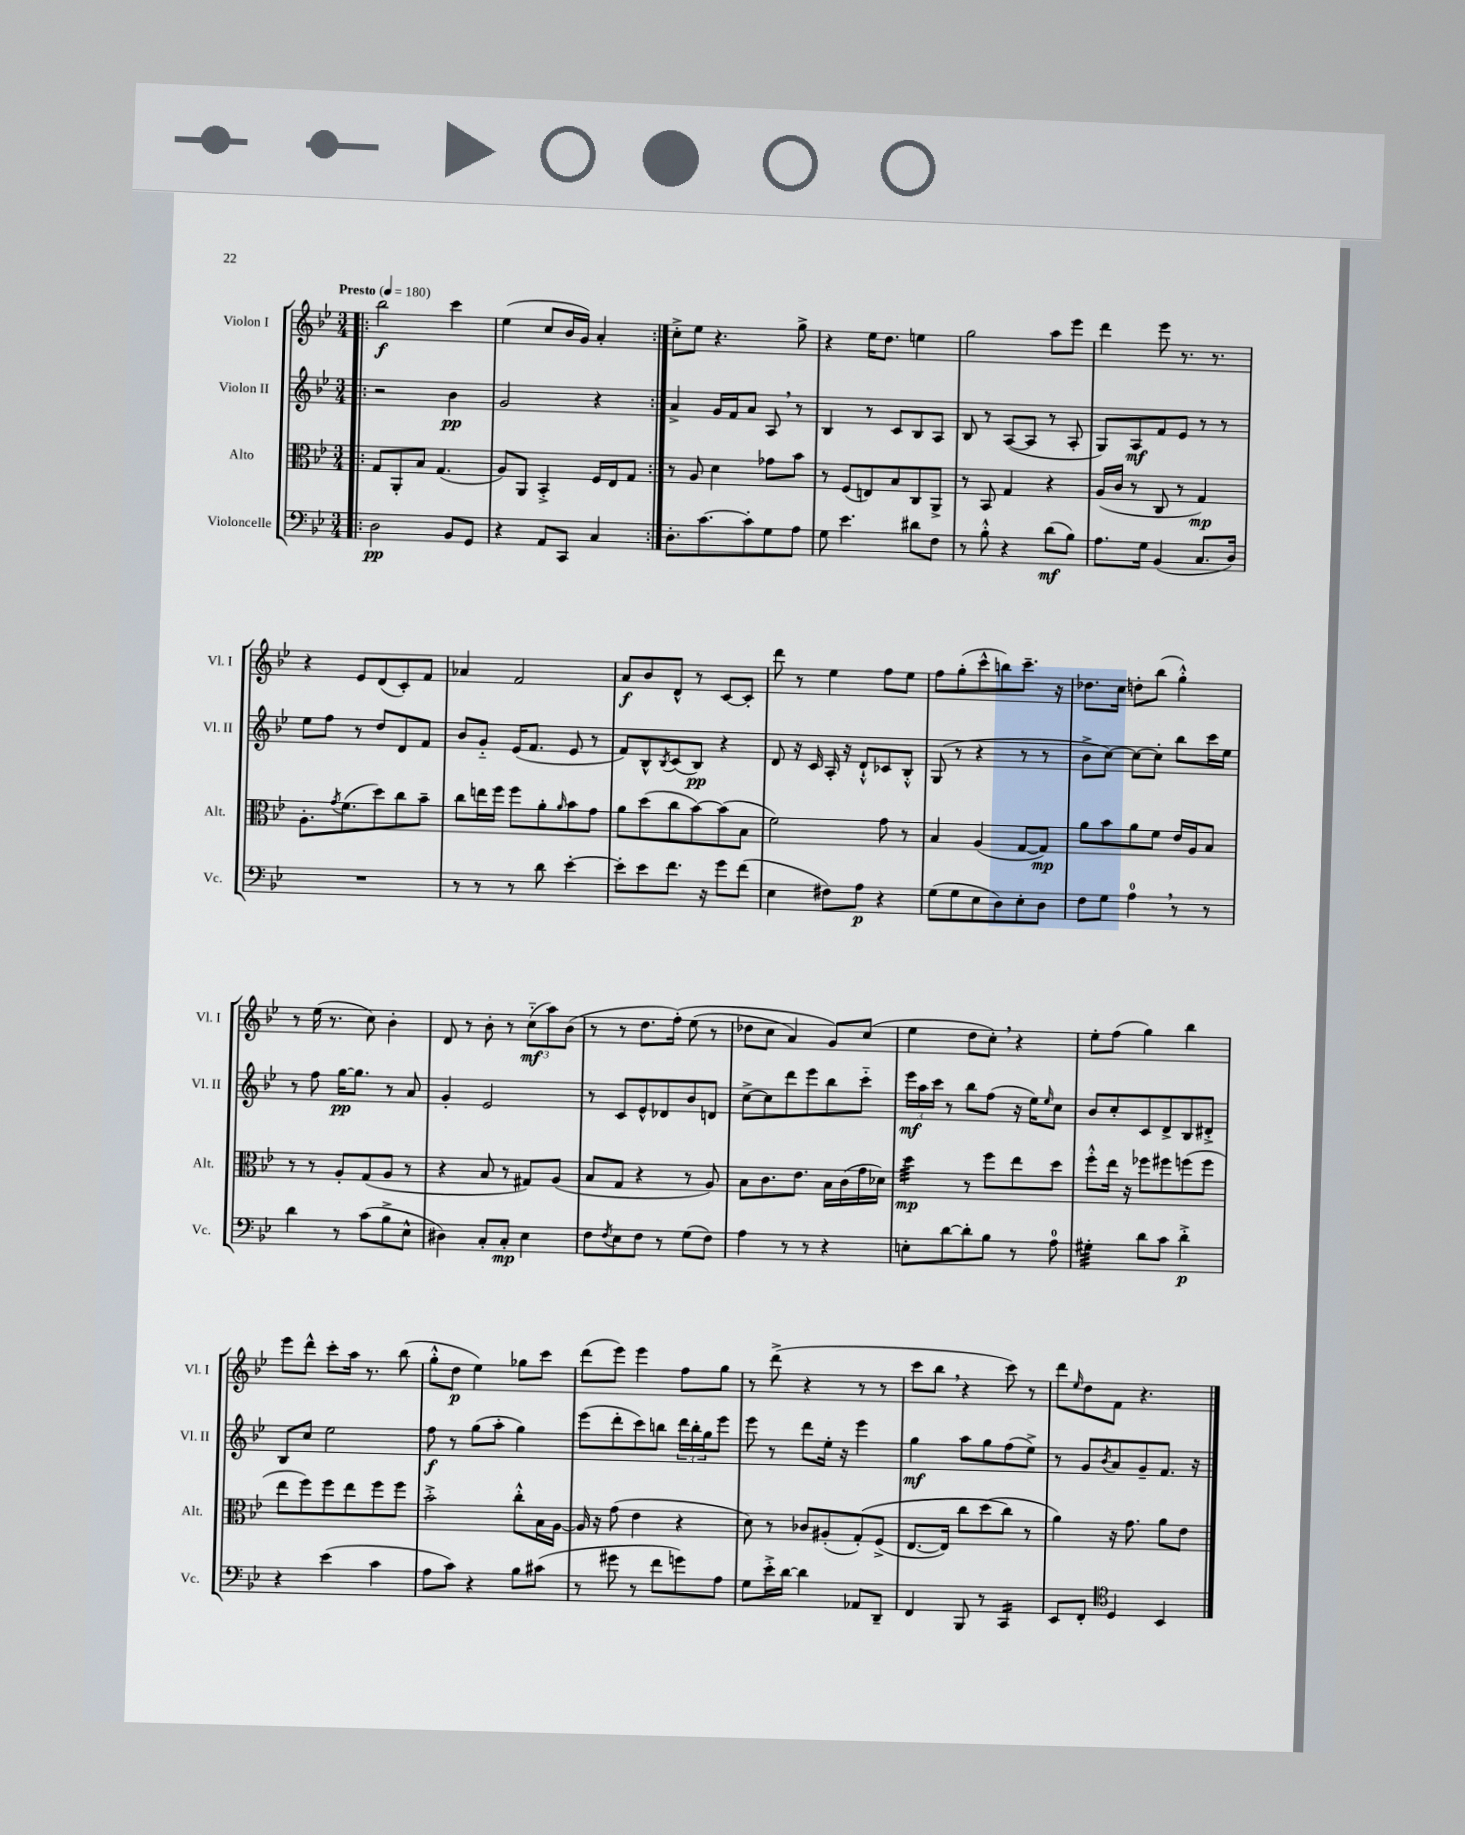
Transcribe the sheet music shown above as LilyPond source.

<<
\new StaffGroup <<
\new Staff = "s0" \with { instrumentName = "Violon I" shortInstrumentName = "Vl. I" } {
    \clef treble \key bes \major \numericTimeSignature \time 3/4 \tempo "Presto" 4 = 180
    \repeat volta 2 { \bar ".|:" bes''2\f c'''4 |
    ees''4( c''8 bes'16 g'16) a'4-. | }
    c''8-.-> ees''8 r4. g''8-> |
    r4 ees''16 d''8. e''4 |
    g''2 a''8 ees'''8 |
    d'''4 ees'''8 r8. r8. |
    r4 ees'8 d'8( c'8-.) f'8 |
    aes'4 f'2 |
    a'8\f bes'8 d'8-^ r8 c'8~ c'8-. |
    d'''8 r8 ees''4 f''8 ees''8 |
    f''8 g''8-.( c'''8-^ b''8) c'''8.-- r16 |
    des''8. c''16 d''8-. bes''8( g''4-.-^) |
    r8 ees''16( r8. c''8) bes'4-. |
    d'8 r8 bes'8-. r8 \tuplet 3/2 { c''8-_\mf( a''8) bes'8( } |
    r8 r8 d''8. f''16-.)\( ees''8( r8 |
    des''8 c''8 a'4) g'8\) c''8( |
    ees''4 d''8 c''8-.) \breathe r4 |
    ees''8-. f''8( g''4) bes''4 |
    ees'''8 d'''8-^ c'''8-. a''16 r8. bes''8( |
    g''8-.-^ d''8\p ees''4) ges''8 c'''8 |
    d'''8( ees'''8) ees'''4 f''8 g''8 |
    r8 d'''8->( r4 r8 r8 |
    c'''8 bes''8 \breathe r4 c'''8) r8 |
    d'''8 \grace { ees''16 } d''8 f'8 r4. \bar "|." |
}
\new Staff = "s1" \with { instrumentName = "Violon II" shortInstrumentName = "Vl. II" } {
    \clef treble \key bes \major \numericTimeSignature \time 3/4
    \repeat volta 2 { \bar ".|:" r2 bes'4\pp |
    g'2 r4 | }
    a'4-> g'16 f'16 a'8 a8 \breathe r8 |
    bes4 r8 c'8 bes8 a8 |
    bes8 r8 a8~( a8 r8 a8-. |
    g8) a8\mf f'8 ees'8 r8 r8 |
    ees''8 f''8 r8 d''8 d'8 f'8 |
    bes'8 g'8-_ ees'16( f'8. ees'8 r8 |
    f'8) bes8-^ \acciaccatura { bes8 } c'8( bes8\pp) r4 |
    d'8 r16 c'16 a16-. r16 d'8-!-^ ces'8 bes8-.-^ |
    g8( r8 r4 r8 r8 |
    bes'8-> c''8~) c''8~ c''8-. bes''8 c'''16 ees''16 |
    r8 f''8 g''16~\pp g''8. r8 a'8 |
    g'4-. ees'2 |
    r8 c'8 ees'8-^ des'8 bes'8 d'8 |
    c''8~-> c''8 d'''8 ees'''8 bes''8 c'''8-_ |
    \tuplet 3/2 { ees'''16\mf a''16 c'''16 } r8 bes''8 f''8( r16 ees''16) \grace { ees''16 } c''8 |
    bes'8 c''8-. c'8 d'8-> bes8 dis'8-.-> |
    bes8 c''8 ees''2 |
    f''8\f r8 g''8( a''8-. g''4) |
    ees'''8( d'''8-. c'''8) b''8 \tuplet 3/2 { d'''16 b''16-. g''16 } ees'''8 |
    ees'''8 r8 d'''8 ees''16-. r16 ees'''4 |
    g''4\mf a''8 g''8 f''8( ees''8->) |
    r8 g'8 \acciaccatura { bes'8 } a'8 g'8-- f'8. r16 \bar "|." |
}
\new Staff = "s2" \with { instrumentName = "Alto" shortInstrumentName = "Alt." } {
    \clef alto \key bes \major \numericTimeSignature \time 3/4
    \repeat volta 2 { \bar ".|:" g8 a,8-. bes8 g4.( |
    a8) a,8 bes,4-.-> f16 ees16 g8 | }
    r8 a8 d'4 ges'8 bes'8 |
    r8 f8( e8) bes8 c8 a,8-> |
    r8 bes,8 g4 r4 |
    a16( c'16 r8 c8 r8 g4\mp) |
    a8.-. \acciaccatura { g'8 } f'8.( d''8) c''8 bes'8-- |
    c''8 e''16 f''16 f''8 a'8-. \grace { a'16 } bes'8 g'8 |
    a'8 d''8( c''8 bes'8~) bes'8( bes8 |
    f'2) g'8 r8 |
    bes4 a4( g8~ g8\mp) |
    a'8 bes'8 a'8 f'8 ees'16 a16 bes8 |
    r8 r8 a8-. g8( a8 r8 |
    r4 bes8 r8 gis8) a8( |
    bes8 g8 r4 r8 a8) |
    bes8 c'8. ees'8. bes16 c'16( g'16 des'16) |
    d''4:32\mp r8 f''8 ees''8 d''8 |
    f''8-.-^ ees''16 r16 fes''8 fis''8 f''8( f''8 |
    ees''8 f''8) f''8 ees''8 f''8 f''8 |
    bes'2-.-> c''8-.-^ bes16 a16~ |
    a16 r16 g'8( ees'4 r4 |
    d'8) r8 ces'8 ais8-.( g8-.)\( f8->( |
    ees8.~ ees16) c''8 d''8( c''8\) r8 |
    a'4) r16 g'8. a'8 ees'8 \bar "|." |
}
\new Staff = "s3" \with { instrumentName = "Violoncelle" shortInstrumentName = "Vc." } {
    \clef bass \key bes \major \numericTimeSignature \time 3/4
    \repeat volta 2 { \bar ".|:" d2\pp bes,8 g,8 |
    r4 a,8 c,8 c4 | }
    d8.-. c'8.~ c'8-. g8 a8 |
    g8 ees'4. dis'8 f8 |
    r8 bes8-.-^ r4 d'8\mf( bes8) |
    a8. g16 bes,4( c8. d16) |
    R2. |
    r8 r8 r8 d'8 ees'4~-. |
    ees'8-. ees'8 f'8. r16 g'8 f'8( |
    ees4 fis8) a8\p r4 |
    g8( g8 ees8 d8) ees8-. d8 |
    f8 g8 a4-0 \breathe r8 r8 |
    d'4 r8 c'8( bes8-> ees8-^ |
    dis4) c8-. c8-.\mp ees4 |
    f8 \acciaccatura { f8 } ees8 f8 r8 g8( f8) |
    a4 r8 r8 r4 |
    e8-. d'8~ d'8-. bes8 r8 a8-0 |
    gis4:32-. d'8 c'8 d'4-.->\p |
    r4 ees'4( c'4 |
    a8 c'8) r4 bes8 cis'8( |
    r8 gis'8 r8 f'8 g'8) a8 |
    g8 ees'16-.-> d'16~ d'4 aes,8 d,8-- |
    f,4 bes,,8 r8 c,4:16 |
    ees,8 f,8-. \clef tenor d4 bes,4 \bar "|." |
}
>>
>>
\layout { \context { \Score \remove "Bar_number_engraver" } }
